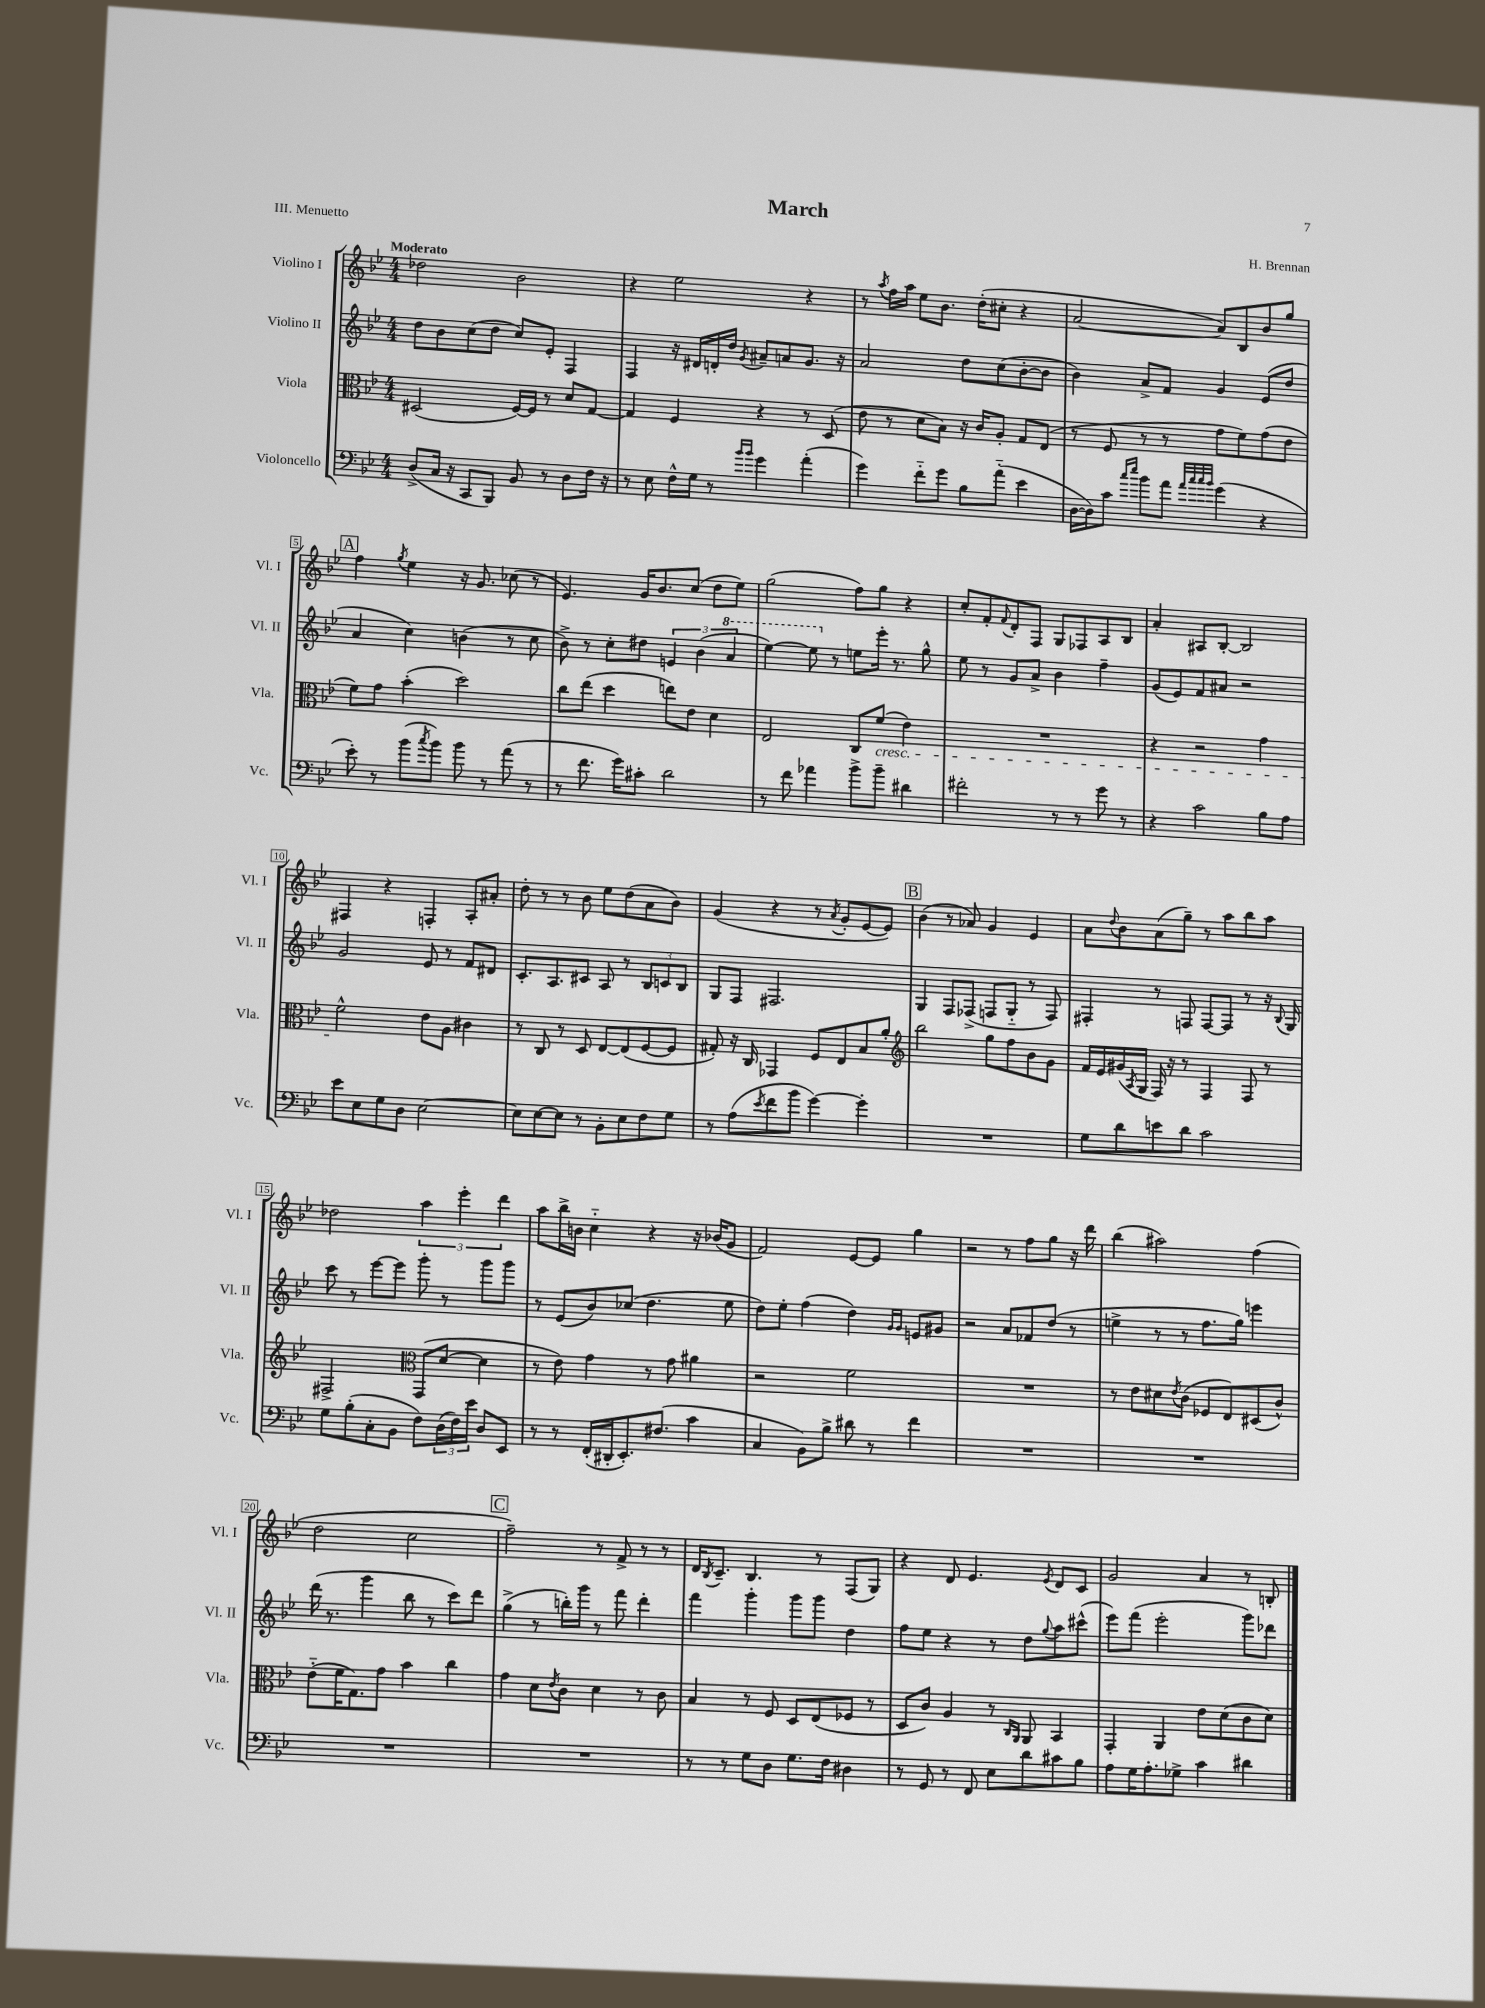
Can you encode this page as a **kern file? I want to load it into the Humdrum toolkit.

**kern	**kern	**kern	**kern
*staff4	*staff3	*staff2	*staff1
*clefF4	*clefC3	*clefG2	*clefG2
*k[b-e-]	*k[b-e-]	*k[b-e-]	*k[b-e-]
*M4/4	*M4/4	*M4/4	*M4/4
(8D^	(2D#	8dd	2dd-
16C	.	8b-	.
16r	.	.	.
8CC	.	(8cc	.
8BBB-)	.	8dd	.
8BB-	[16F)	8cc)	2b-
.	16F]	.	.
8r	8r	8e-'	.
8D	8d	4F	.
16F	[8G	.	.
16r	.	.	.
=	=	=	=
8r	4G]	4F	4r
8E-	.	.	.
16F^^	4F	16r	2ee-
16G	.	16d#	.
8r	.	16d'	.
.	.	16dd	.
16qqb-	.	.	.
16qqb-	.	8qg	.
4g	4r	8a#~	.
.	.	8a	.
(4a'	8r	8.g	4r
.	(8D	.	.
.	.	16r	.
=	=	=	=
4g)	8e-	2a	8r
.	.	.	8qaa
.	8r	.	16ff
.	.	.	16aa
8f'~	8d	.	8ee-
8g	8B-)	.	8.b-
8B-	16r	8dd	.
.	16c	.	(16dd'
(8a'~	8A'	(8cc	8cc#'
4e-	8G	[8b-'	4r
.	(8E-	8b-]	.
=	=	=	=
[16D	8r	4b-)	[2a
16D])	.	.	.
8c	8F	.	.
16qqcc	.	.	.
16qqee-	.	.	.
8b-	8r	8a^	.
8a	8r	8f	.
32qqa	.	.	.
32qqcc	.	.	.
32qqcc	.	.	.
32qqb-	.	.	.
(4g	8g	4g	8a])
.	8f)	.	8B-
4r	(8g	(8e-	8b-
.	8e-	8dd	8gg
=	=	=	=
8e-')	8f)	4a	4ff
8r	8g	.	.
.	.	.	8qgg
(8b-	(4b-'	4cc)	4ee-
8qcc	.	.	.
8b-)	.	.	.
8b-	2dd)	(4b	16r
.	.	.	8.g
8r	.	.	.
(8a	.	8r	(8cc-
8r	.	8cc	8r
=	=	=	=
8r	8cc	8b-^)	4.e-)
8.f	(8ee-	8r	.
.	4dd	8cc'	.
16g)	.	.	.
8c#'	.	8dd#	16g
.	.	.	8.b-
2d	8ee)	6e	.
.	8e-	.	(8cc
.	.	(6b-	.
.	4d	.	8dd
.	.	6aa	.
.	.	.	8ee-)
=	=	=	=
8r	2E-	[4eee-)	(2gg
8f	.	.	.
4a-	.	8eee-]	.
.	.	8r	.
8b-^	8C	8ee	8ff)
8b-~	(8f	16eee-'	8gg
.	.	8.r	.
4d#	4e-)	.	4r
.	.	8gg^^	.
=	=	=	=
2f#'	1r	8ee-	8cc'
.	.	8r	8f'
.	.	.	8qqf
.	.	8g	8d'
.	.	8a^	8F
8r	.	4b-	8G
8r	.	.	8F-
8g	.	4ff~	8A
8r	.	.	8B-
=	=	=	=
4r	4r	(8g	4a'
.	.	8e-)	.
2c	2r	8f	8A#
.	.	8a#	[8B-'
.	.	2r	2B-]
8B-	4g	.	.
8A	.	.	.
=	=	=	=
8e-	2f^^	2g	4F#
8E-	.	.	.
8G	.	.	4r
8D	.	.	.
[2E-	8e-	8e-	4F'
.	8A	8r	.
.	4c#	8f	8A'
.	.	8d#	8a#'
=	=	=	=
8E-]	8r	8.c'	8dd'
[8E-	8C	.	8r
.	.	8.A	.
8E-]	8r	.	8r
8r	8D	8c#	8b-
8BB-'	[8E-	8A	8ee-
8E-	(8E-]	8r	(8dd
8F	[8F	12B-	8a
.	.	12c	.
8G	8F]	.	8b-)
.	.	12B-	.
=	=	=	=
8r	8G#')	8G	(4g
(8A	16r	8F	.
.	16C	.	.
8qe-	.	.	.
8f	4GG-	2.F#	4r
8b-	.	.	.
[4g)	8F	.	8r
.	.	.	8qa
.	8E-	.	8g'
4g']	8B-	.	[8e-
.	8a'	.	8e-])
=	=	=	=
*	*clefG2	*	*
1r	2bb-	4G	(4b-
.	.	8F	8r
.	.	(8F-^	8a-)
.	8gg	8F	4g
.	8ff	8G'~	.
.	8b-	8r	4e-
.	8g	8F)	.
=	=	=	=
8G	16f	4F#'	8a
.	16e-	.	.
.	.	.	8qqdd
8d	(16g#	.	8b-
.	8qA	.	.
.	16G	.	.
8e	16F)	8r	(8a
.	16r	.	.
8d	8r	8F	8gg~)
2c	4F	[8F	8r
.	.	8F]	8aa
.	8F	8r	8bb-
.	8r	16r	8aa
.	.	8qqB-	.
.	.	16G	.
=	=	=	=
8G	2F#^	8ccc	2dd-
(8B-'	.	8r	.
8C'	.	[8eee-	.
8BB-	.	8eee-]	.
*	*clefC3	*	*
8F)	(8GG	8ggg'	6aa
(24D	[8d	8r	.
24F)	.	.	6eee-'
24e-	.	.	.
8D	4d]	8ggg	.
.	.	.	6ddd
8EE-	.	8ggg	.
=	=	=	=
8r	8r	8r	8aa
8r	8e-)	(8e-	16bb-^
.	.	.	16b
(16FF'	4g	8b-)	4cc'~
16DD#'	.	.	.
8.EE-')	.	(8cc-	.
.	8r	4.dd	4r
(8.F#	.	.	.
.	8g	.	.
4c	4a#	.	16r
.	.	.	(16b-
.	.	8ee-	8g
=	=	=	=
4C	2r	8dd)	2f)
.	.	8ee-'	.
8BB-)	.	(4ff	.
8B-^	.	.	.
8d#	2f	4dd)	[8e-
8r	.	.	8e-]
.	.	16qqg	.
.	.	16qqg	.
4f	.	8e	4gg
.	.	8g#	.
=	=	=	=
1r	1r	2r	2r
.	.	8a	8r
.	.	8f-	8ff
.	.	(8dd	8gg
.	.	8r	16r
.	.	.	16ddd
=	=	=	=
1r	8r	4ee^	(4bb-
.	8e-	.	.
.	8d#	8r	2aa#)
.	8qe-	.	.
.	(8c	8r	.
.	8F-	8.ff	.
.	8E-)	.	.
.	.	16gg)	.
.	(8D#	4eee	(4ff
.	8c^^)	.	.
=	=	=	=
1r	(8e-'~	(16ddd	2dd
.	.	8.r	.
.	16f	.	.
.	8.G)	.	.
.	.	4ggg	.
.	8g	.	.
.	4b-	8bb-	2cc
.	.	8r	.
.	4cc	8ccc)	.
.	.	8ddd	.
=	=	=	=
1r	4g	(4gg^	2ff~)
.	8d	8r	.
.	8qe-	.	.
.	8c	16bb')	.
.	.	16ggg	.
.	4d	8r	8r
.	.	8fff	8f^
.	8r	4ddd'	8r
.	8c	.	8r
=	=	=	=
8r	4B-	4fff	16d
.	.	.	8qB-
.	.	.	8.c~
8r	.	.	.
8G	8r	4ggg'	4.B-
8D	8F	.	.
8.G	8D	8ggg	.
.	(8E-	8ggg	8r
16F	.	.	.
4D#	8F-	4dd	(8F
.	8r	.	8G)
=	=	=	=
8r	8D	8ff	4r
8GG	8c)	8ee-	.
8r	4A	4r	8d
8FF	.	.	4.e-
8E-	8r	8r	.
.	16qqC	.	.
.	16qqAA	.	.
8d	8AA	8dd	.
.	.	8qqgg	8qe-
8c#	4BB-	8aa	8d
8B-	.	(8ccc#^^	8c
=	=	=	=
8A	4GG'	8eee-)	2g
16G	.	(8fff	.
8.A'	.	.	.
.	4AA	2eee-'	.
8G-^	.	.	.
4c	8e-	.	4a
.	(8d	.	.
4d#	8c	8ggg)	8r
.	8d)	8ddd-	8B'
==	==	==	==
*-	*-	*-	*-
